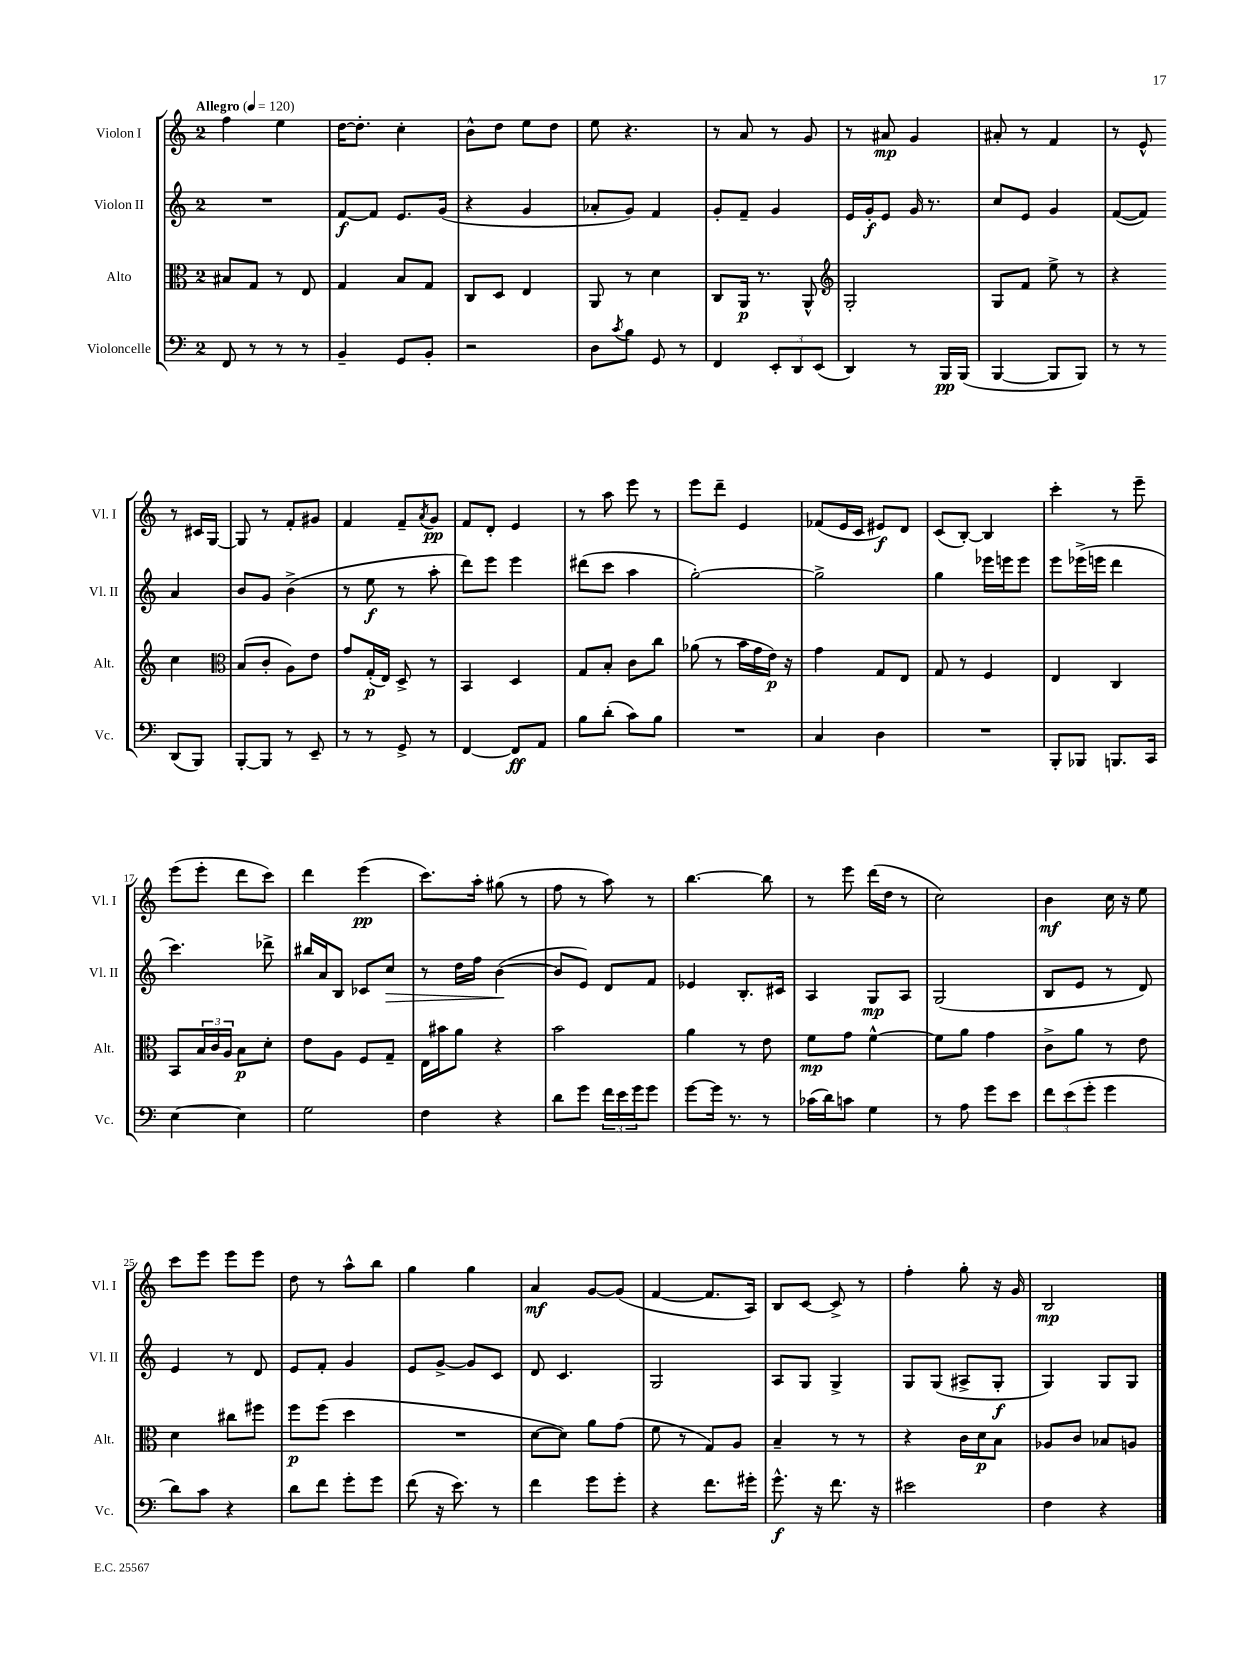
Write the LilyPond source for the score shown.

<<
\new StaffGroup <<
\new Staff = "s0" \with { instrumentName = "Violon I" shortInstrumentName = "Vl. I" } {
    \clef treble \key c \major \once \override Staff.TimeSignature.style = #'single-digit \time 2/4 \tempo "Allegro" 4 = 120
    f''4 e''4 |
    d''16~ d''8.-. c''4-. |
    b'8-^ d''8 e''8 d''8 |
    e''8 r4. |
    r8 a'8 r8 g'8 |
    r8 ais'8\mp g'4 |
    ais'8-. r8 f'4 |
    r8 e'8-^ r8 cis'16 g16~ |
    g8 r8 f'8-. gis'8 |
    f'4 f'8-- \acciaccatura { a'8 } g'8\pp |
    f'8 d'8-. e'4 |
    r8 a''8 e'''8 r8 |
    e'''8 d'''8-- e'4 |
    fes'8( e'16 c'16 eis'8\f) d'8 |
    c'8( b8~-.) b4 |
    c'''4-. r8 e'''8-- |
    e'''8( e'''8-. d'''8 c'''8) |
    d'''4 e'''4\pp( |
    c'''8.) a''16-. gis''8( r8 |
    f''8 r8 a''8) r8 |
    b''4.~ b''8 |
    r8 e'''8 d'''16( d''16 r8 |
    c''2) |
    b'4\mf c''16 r16 e''8 |
    c'''8 e'''8 e'''8 e'''8 |
    d''8 r8 a''8-^ b''8 |
    g''4 g''4 |
    a'4\mf g'8~ g'8( |
    f'4~ f'8. a16) |
    b8 c'8~ c'8-> r8 |
    f''4-. g''8-. r16 g'16 |
    b2\mp \bar "|." |
}
\new Staff = "s1" \with { instrumentName = "Violon II" shortInstrumentName = "Vl. II" } {
    \clef treble \key c \major \once \override Staff.TimeSignature.style = #'single-digit \time 2/4
    R2 |
    f'8~\f f'8 e'8. g'16( |
    r4 g'4 |
    aes'8-. g'8) f'4 |
    g'8-. f'8-- g'4 |
    e'16 g'16-.\f e'8 g'16 r8. |
    c''8 e'8 g'4 |
    f'8~( f'8) a'4 |
    b'8 g'8 b'4->( |
    r8 e''8\f r8 a''8-. |
    d'''8) e'''8 e'''4 |
    dis'''8( c'''8 a''4 |
    g''2~-.) |
    g''2-> |
    g''4 ees'''16 e'''16 e'''8 |
    e'''8 ees'''16->( e'''16 d'''4 |
    c'''4.) des'''8-> |
    bis''16 a'16 b8 ces'8 c''8\> |
    r8 d''16 f''16 b'4~\!( |
    b'8 e'8) d'8 f'8 |
    ees'4 b8.-. cis'16 |
    a4 g8\mp a8 |
    g2( |
    b8 e'8 r8 d'8) |
    e'4 r8 d'8 |
    e'8 f'8-. g'4 |
    e'8 g'8~-> g'8 c'8 |
    d'8 c'4. |
    g2 |
    a8 g8 g4-> |
    g8 g8( ais8-> g8-.\f |
    g4) g8 g8 \bar "|." |
}
\new Staff = "s2" \with { instrumentName = "Alto" shortInstrumentName = "Alt." } {
    \clef alto \key c \major \once \override Staff.TimeSignature.style = #'single-digit \time 2/4
    bis8 g8 r8 e8 |
    g4 b8 g8 |
    c8 d8 e4 |
    a,8 r8 d'4 |
    c8 a,16\p r8. a,8-^ |
    \clef treble g2-. |
    g8 f'8 e''8-> r8 |
    r4 c''4 |
    \clef alto b8( c'8-. a8) e'8 |
    g'8 g16-.\p( e16) d8-> r8 |
    b,4 d4 |
    g8 b8-. c'8 c''8 |
    aes'8( r8 b'16 g'16 e'16\p) r16 |
    g'4 g8 e8 |
    g8 r8 f4 |
    e4 c4 |
    b,8 \tuplet 3/2 { b16 c'16 a16 } b8\p d'8-. |
    e'8 a8 f8 g8-- |
    e16 bis'16 a'8 r4 |
    b'2 |
    a'4 r8 e'8 |
    f'8\mp g'8 f'4~-^ |
    f'8 a'8 g'4 |
    c'8-> a'8 r8 e'8 |
    d'4 cis''8 fis''8 |
    f''8\p f''8( d''4 |
    R2 |
    d'8~ d'8) a'8 g'8( |
    f'8 r8 g8) a8 |
    b4-- r8 r8 |
    r4 c'16 d'16\p b8 |
    aes8 c'8 bes8 a8 \bar "|." |
}
\new Staff = "s3" \with { instrumentName = "Violoncelle" shortInstrumentName = "Vc." } {
    \clef bass \key c \major \once \override Staff.TimeSignature.style = #'single-digit \time 2/4
    f,8 r8 r8 r8 |
    b,4-- g,8 b,8-. |
    r2 |
    d8 \acciaccatura { c'8 } b8 g,8 r8 |
    f,4 \tuplet 3/2 { e,8-. d,8 e,8( } |
    d,4) r8 b,,16\pp b,,16( |
    b,,4~ b,,8 b,,8) |
    r8 r8 d,8( b,,8) |
    b,,8~-. b,,8 r8 e,8-- |
    r8 r8 g,8-> r8 |
    f,4~ f,8\ff a,8 |
    b8 d'8-.( c'8) b8 |
    R2 |
    c4 d4 |
    R2 |
    b,,8-. bes,,8 b,,8. c,16 |
    e4~ e4 |
    g2 |
    f4 r4 |
    d'8 g'8 \tuplet 3/2 { f'16 e'16 g'16 } g'8 |
    g'8~ g'16 r8. r8 |
    ces'16( d'16) c'8 g4 |
    r8 a8 g'8 e'8 |
    \tuplet 3/2 { f'8 e'8( g'8-. } g'4 |
    d'8) c'8 r4 |
    d'8 f'8 g'8-. g'8 |
    f'8( r16 e'8.) r8 |
    f'4 g'8 g'8-. |
    r4 f'8. gis'16-. |
    g'8.-^\f r16 f'8. r16 |
    eis'2 |
    f4 r4 \bar "|." |
}
>>
>>
